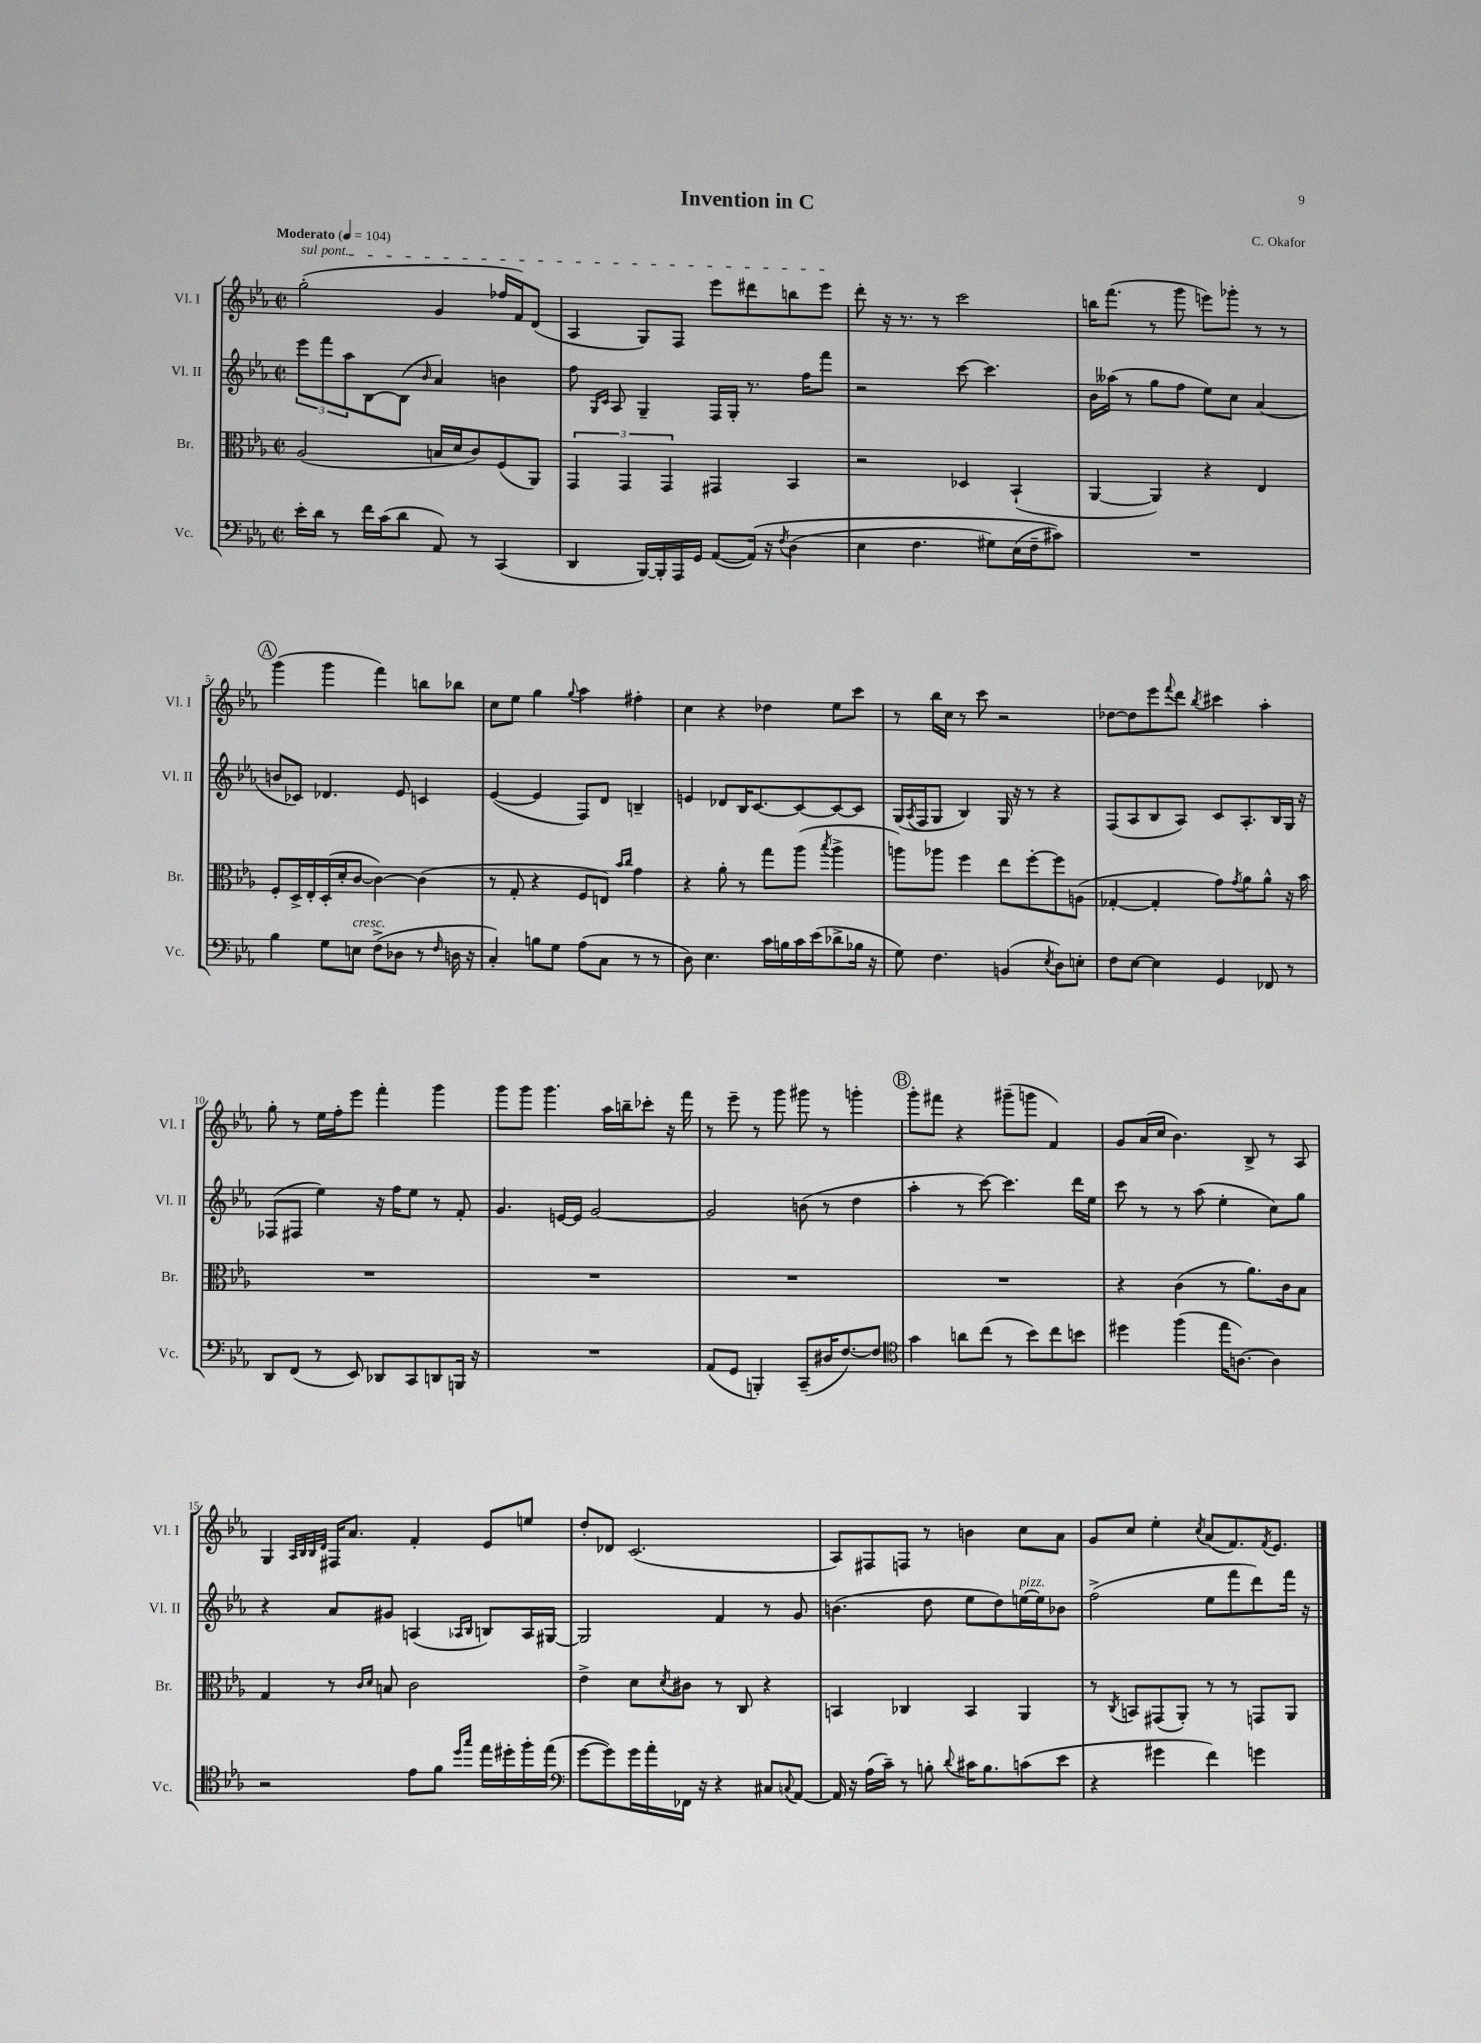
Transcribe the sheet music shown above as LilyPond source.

\header { title = "Invention in C" composer = "C. Okafor" }
<<
\new StaffGroup <<
\new Staff = "s0" \with { instrumentName = "Vl. I" shortInstrumentName = "Vl. I" } {
    \clef treble \key ees \major \defaultTimeSignature \time 2/2 \tempo "Moderato" 4 = 104
    \once \override TextSpanner.bound-details.left.text = \markup { \italic "sul pont." } g''2-.\startTextSpan( g'4 fes''16 f'16) d'8( |
    aes4 g8) f8 ees'''8 dis'''8 b''8 ees'''8\stopTextSpan |
    d'''8-. r16 r8. r8 c'''2 |
    b''16 f'''8.( r8 g'''8 e'''8) ges'''8-. r8 r8 |
    \mark \markup { \circle "A" } g'''4( g'''4 f'''4) b''8 bes''8 |
    c''8 ees''8 g''4 \appoggiatura { g''8 } aes''4 fis''4-. |
    c''4 r4 des''4 ees''8 c'''8 |
    r8 bes''16 c''16 r8 c'''8 r2 |
    des''8~ des''8 ees'''8 \appoggiatura { f'''8 } d'''8 \acciaccatura { bes''8 } cis'''4 aes''4-. |
    g''8-. r8 ees''16 f''16-. ees'''8 f'''4-. g'''4 |
    g'''8 g'''8 g'''4. aes''16 b''16-- ces'''8-. r16 f'''16 |
    r8 ees'''8-- r8 g'''8 gis'''8 r8 g'''4-. |
    \mark \markup { \circle "B" } g'''8-. fis'''8 r4 gis'''8--( g'''8 f'4) |
    g'8 aes'16( c''16 bes'4.) bes8-> r8 aes8 |
    g4 \grace { aes32 bes32 bes32 d'32 } fis16 aes'8. f'4-. ees'8 e''8 |
    d''8-. des'8 c'2.( |
    aes8) fis8 f8 r8 b'4 c''8 aes'8 |
    g'8 c''8 ees''4-. \acciaccatura { c''8 } aes'8( f'8.) \acciaccatura { f'8 } ees'8. \bar "|." |
}
\new Staff = "s1" \with { instrumentName = "Vl. II" shortInstrumentName = "Vl. II" } {
    \clef treble \key ees \major \defaultTimeSignature \time 2/2
    \tuplet 3/2 { ees'''8 f'''8 aes''8 } bes8~ bes8( \grace { bes'16 } aes'4) b'4 |
    f''8 \grace { g16 c'16 } aes8 g4-- f16 g16-. r8. f''16 f'''8 |
    r2 c'''8~ c'''4. |
    bes'16 aeses''16( r8 g''8 f''8 ees''8) c''8 aes'4( |
    \mark \markup { \circle "A" } b'8 ces'8) des'4. ees'8 c'4 |
    ees'4~( ees'4 f8) d'8 b4-- |
    e'4 des'8 bes16 c'8.~ c'8~ c'8~ c'8 |
    g16( \acciaccatura { aes8 } f16 g8 bes4) g16 r16 r8 r4 |
    f8( aes8 bes8 aes8) c'8 aes8.-. bes16 g16 r16 |
    fes8( fis8 ees''4) r16 f''16 ees''8 r8 f'8-. |
    g'4. e'16~ e'16 g'2~ |
    g'2 b'8( r8 d''4 |
    \mark \markup { \circle "B" } aes''4-. r8 c'''8~) c'''4. d'''16 ees''16 |
    c'''8 r8 r8 aes''8( ees''4-. c''8) g''8 |
    r4 aes'8 gis'8 a4( \grace { aes16 bes16 } b8) aes16 gis16~ |
    gis2 f'4 r8 g'8 |
    b'4.( d''8 ees''8 d''8) e''16~^\markup { \italic "pizz." } e''16 bes'8 |
    f''2->( ees''8 f'''8 d'''8) f'''16 r16 \bar "|." |
}
\new Staff = "s2" \with { instrumentName = "Br." shortInstrumentName = "Br." } {
    \clef alto \key ees \major \defaultTimeSignature \time 2/2
    aes2( b16 d'16 c'8) f8( aes,8) |
    \tuplet 3/2 { g,4 g,4 g,4 } gis,4 bes,4 |
    r2 des4 bes,4-!( |
    aes,4~ aes,4) r4 ees4 |
    \mark \markup { \circle "A" } f8-. d16-> ees16-. d16-.( d'16-. c'8~ c'4~) c'4( |
    r8 g8-. r4 f8 e8) \grace { bes'16 c''16 } g'4 |
    r4 aes'8-. r8 g''8 aes''8( \acciaccatura { bes''8 } aes''4-> |
    a''8) aes''8 f''4 ees''8 f''8~-. f''8 a8( |
    ges4~-. ges4-. g'8) \acciaccatura { g'8 } aes'8 aes'8-^ r16 bes'16 |
    R1 |
    R1 |
    R1 |
    \mark \markup { \circle "B" } R1 |
    r4 c'4( r8 aes'8.) c'16 bes8 |
    g4 r8 \grace { c'16 d'16 } b8 c'2 |
    ees'4-> d'8 \acciaccatura { d'8 } cis'8 r8 c8 r4 |
    b,4 ces4 b,4 aes,4 |
    r8 \acciaccatura { c8 } b,8 gis,8( aes,8-.) r8 r8 g,8 aes,8 \bar "|." |
}
\new Staff = "s3" \with { instrumentName = "Vc." shortInstrumentName = "Vc." } {
    \clef bass \key ees \major \defaultTimeSignature \time 2/2
    ees'16-. d'16 r8 f'16 c'16( d'8 aes,8) r8 c,4( |
    d,4 bes,,16~) bes,,16-. aes,,16 g,16 aes,8~( aes,16)\( r16 \acciaccatura { f8 } d4( |
    ees4 f4. gis8) ees16( f16-- cis'8)\) |
    R1 |
    \mark \markup { \circle "A" } bes4 g8 e8^\markup { \italic "cresc." } f8->( des8 r8 \grace { f16 } d16 r16 |
    c4-.) b8 g8 aes8( c8 r8 r8 |
    d8) ees4. c'16 b16 c'16 ees'16( des'8-> bes16 r16 |
    g8) f4. b,4( \acciaccatura { ees8 } d8) e8-. |
    f8 ees8~ ees4 g,4 fes,8 r8 |
    d,8 f,8( r8 ees,8) des,8 c,8 d,8 b,,16 r16 |
    R1 |
    aes,8( g,8 b,,4-.) c,8--( dis16 f8.~) f8 |
    \mark \markup { \circle "B" } \clef tenor g'4 a'8 c''8( r8 bes'8) c''8 b'8 |
    dis''4 f''4( ees''16 a8.~) a4 |
    r2 ees'8 f'8 \grace { d''16 g''16 } ees''16 dis''16-. f''16-. ees''16( |
    \clef bass g'8~ g'8) g'16 aes'16-. fes,16 r16 r4 cis8 \appoggiatura { c8 } aes,8~ |
    aes,16 r16 aes16( c'16--) r8 b8-. \appoggiatura { d'8 } cis'16 b8. c'8( ees'8 |
    r4 gis'4 f'4) g'4 \bar "|." |
}
>>
>>
